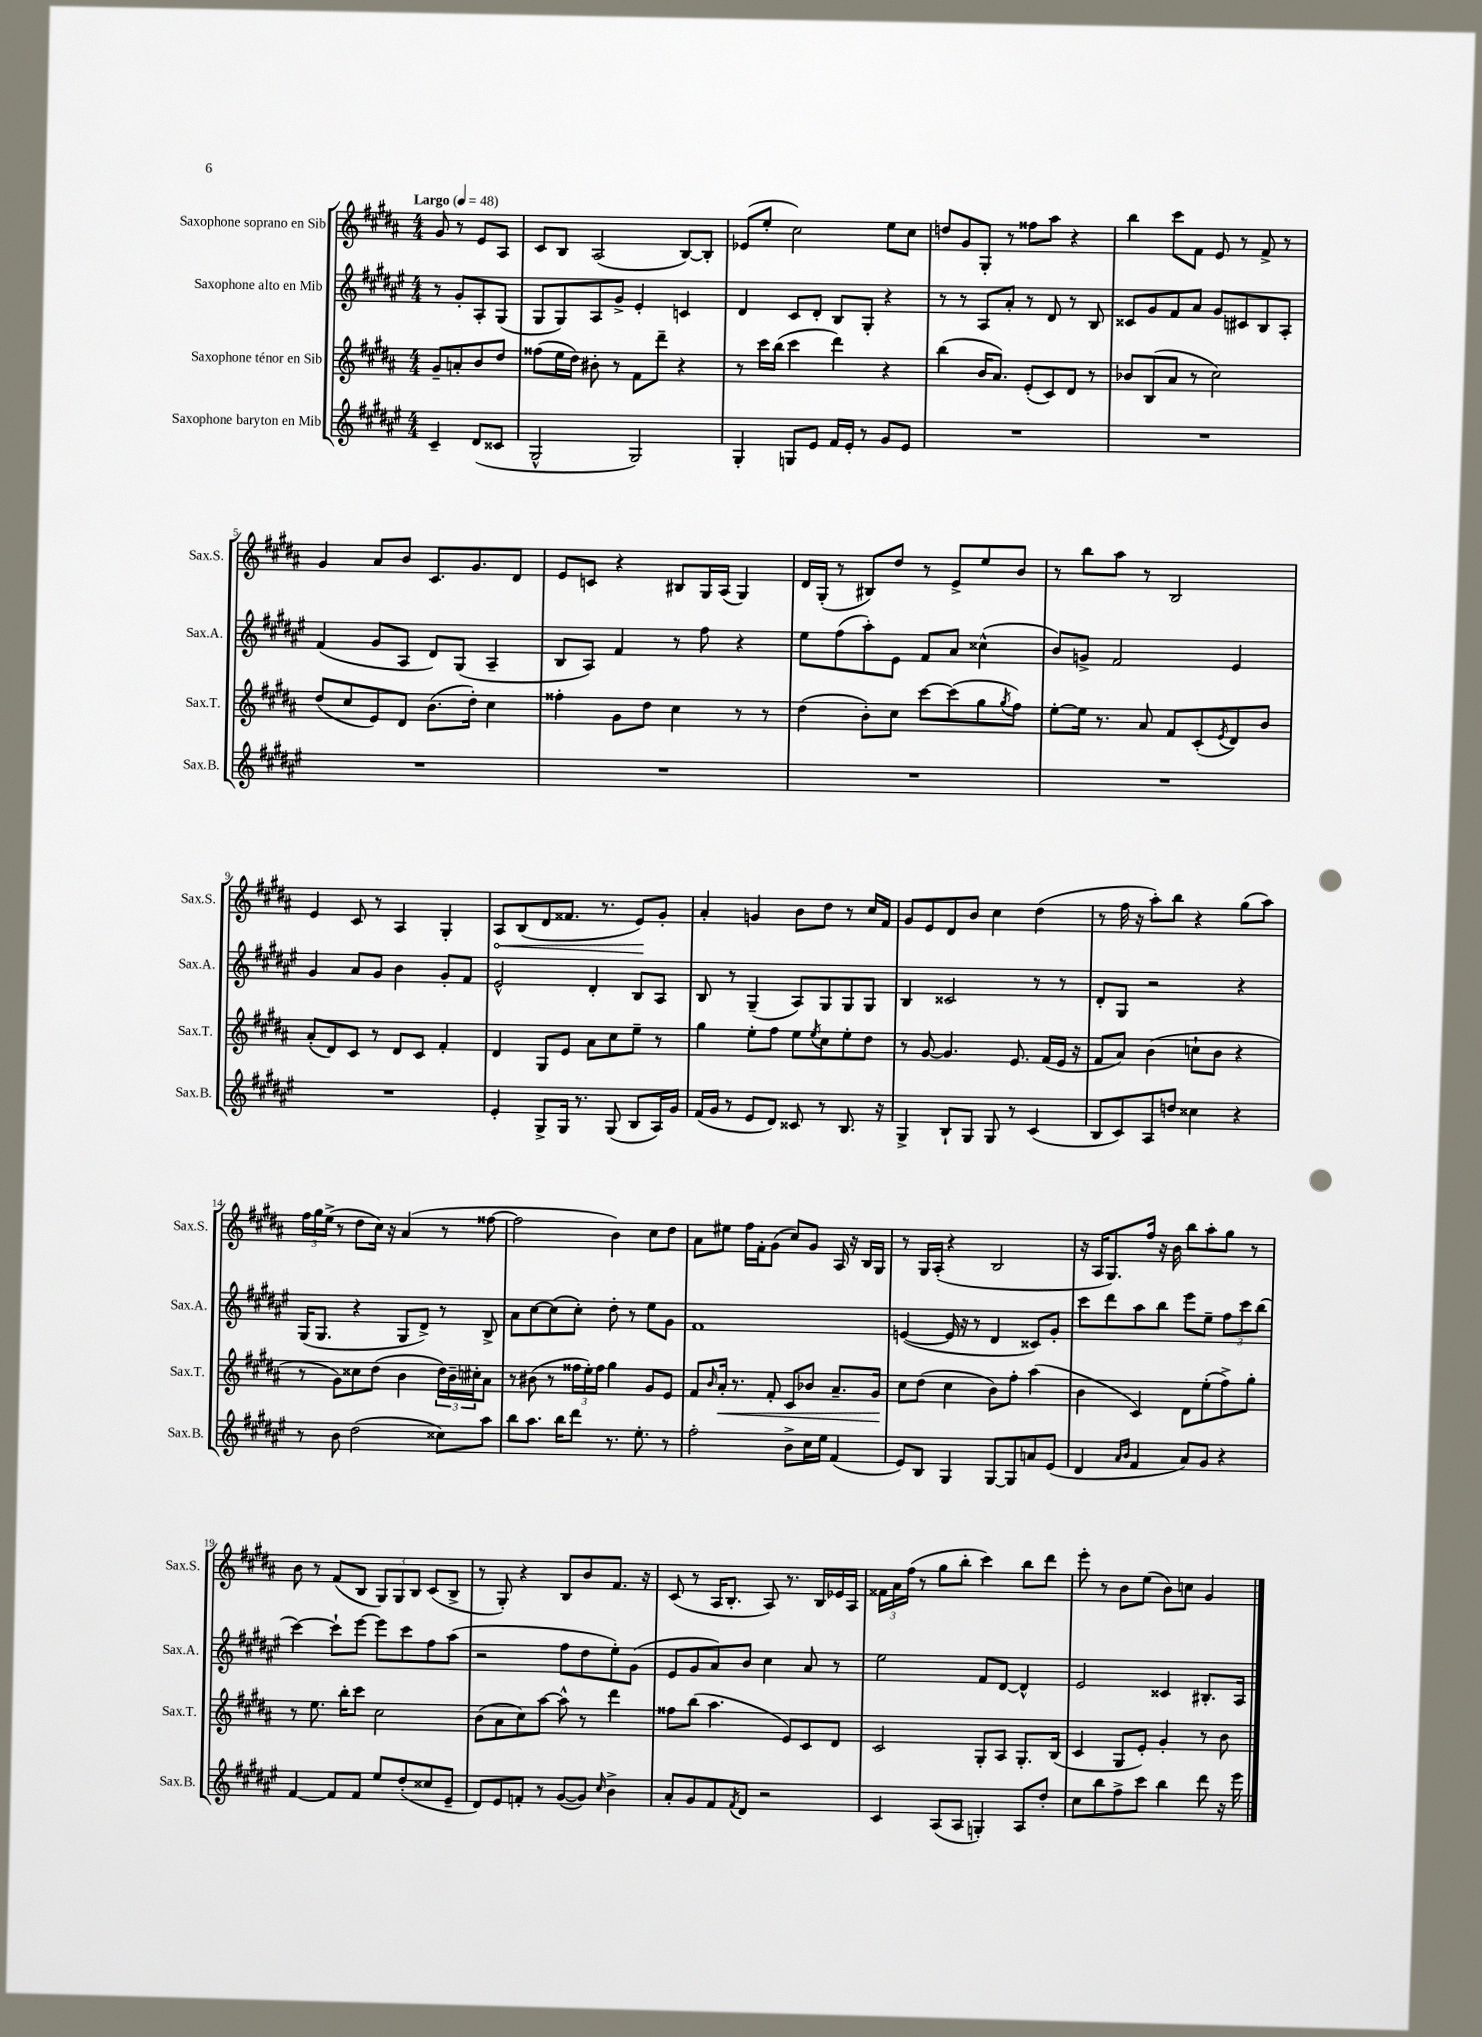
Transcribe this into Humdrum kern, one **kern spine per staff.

**kern	**kern	**kern	**kern
*staff4	*staff3	*staff2	*staff1
*clefG2	*clefG2	*clefG2	*clefG2
*k[f#c#g#d#a#e#]	*k[f#c#g#d#a#]	*k[f#c#g#d#a#e#]	*k[f#c#g#d#a#]
*M4/4	*M4/4	*M4/4	*M4/4
*MM48	*MM48	*MM48	*MM48
4c#~	8g#~	8r	8g#
.	8a'	8g#'	8r
(8d#	8b	8A#'	8e
8c##	8dd#	(8G#	8A#
=	=	=	=
2G#^^	(8ff##	8G#	8c#
.	16ee	8G#)	8B
.	16dd#)	.	.
.	8b#'	8A#	(2A#
.	8r	8g#^	.
2G#)	8f#	4e#'	.
.	8ddd#~	.	.
.	4r	4c	[8B)
.	.	.	8B']
=	=	=	=
4G#'	8r	4d#	(8e-
.	16ccc#	.	8ee'
.	(16bb	.	.
8G	4ccc#	8c#	2cc#)
8e#	.	8d#'	.
16f#	4ddd#)	8B	.
16e#'	.	.	.
8r	.	8G#'	.
8g#	4r	4r	8ee
8e#	.	.	8cc#
=	=	=	=
1r	(4bb	8r	8dd
.	.	8r	8g#
.	16b	8A#	8G#'
.	8.a#)	.	.
.	.	8a#'	8r
.	(8e'	8r	8ff##
.	8c#)	8d#	8aa#
.	8d#	8r	4r
.	8r	8B	.
=	=	=	=
1r	8b-	8c##	4bb
.	(8B	8g#	.
.	8a#	8f#	8ccc#
.	8r	8a#	8f#
.	2cc#)	8g#	8e
.	.	8c#	8r
.	.	8B	8f#^
.	.	8A#'	8r
=	=	=	=
1r	(8dd#	(4f#	4g#
.	8cc#	.	.
.	8e)	8g#	8a#
.	8d#	8A#	8b
.	(8.b	8d#)	8.c#
.	.	(8G#	.
.	16dd#')	.	8.g#
.	4cc#	4A#~	.
.	.	.	8d#
=	=	=	=
1r	4ff##'	8B	8e
.	.	8A#)	8c
.	8g#	4f#	4r
.	8dd#	.	.
.	4cc#	8r	8B#
.	.	8ff#	16G#
.	.	.	(16A#
.	8r	4r	4G#)
.	8r	.	.
=	=	=	=
1r	(4dd#	8ee#	16d#
.	.	.	(16G#'
.	.	(8ff#	8r
.	8b')	8aa#')	8B#)
.	8cc#	8e#	8dd#
.	[8ccc#	8f#	8r
.	(8ccc#]	8a#	8e^
.	8gg#	(4cc##^^	8ee
.	8qgg#	.	.
.	8ff#)	.	8b
=	=	=	=
1r	[8ee'	8b)	8r
.	16ee]	8g^	8bb
.	8.r	.	.
.	.	2f#	8aa#
.	8a#	.	8r
.	8f#	.	2B
.	(8c#'	.	.
.	8qe	.	.
.	8d#)	4e#	.
.	8b	.	.
=	=	=	=
1r	(8a#'	4g#	4e
.	8d#)	.	.
.	8c#	8a#	8c#
.	8r	8g#	8r
.	8d#	4b	4A#
.	8c#	.	.
.	4f#'	8g#'	4G#'
.	.	8f#	.
=	=	=	=
4e#'	4d#	2e#^^	8A#
.	.	.	(8B
8G#^	8G#	.	8d#
16G#	8e	.	8.f##
8.r	.	.	.
.	8a#	4d#'	.
.	.	.	8.r
(8G#	8cc#	.	.
8B	8ee~	8B	8e)
16A#)	8r	8A#	8g#'
16g#	.	.	.
=	=	=	=
(16f#	4gg#	8B	4a#'
16g#	.	.	.
8r	.	8r	.
8e#	8ee'	(4G#~	4g
8d#)	8ff#	.	.
8c##	8ee	8A#)	8b
.	8qee	.	.
8r	8cc#	8G#	8dd#
8.B	8ee'	8G#	8r
.	8dd#	8G#	16cc#
16r	.	.	16f#
=	=	=	=
4G#^	8r	4B	8g#
.	[8g#	.	8e
8B`	4.g#]	2c##	8d#
8G#	.	.	8b
8G#	.	.	4cc#
8r	8.e	.	.
(4c#	.	8r	(4dd#
.	(16f#	.	.
.	16e	8r	.
.	16r	.	.
=	=	=	=
8B	8f#	8d#'	8r
8c#)	8a#)	8G#	16ff#
.	.	.	16r
8A#	(4b	2r	8aa#')
8dd	.	.	8bb
4cc##	8cc`	.	4r
.	8b	.	.
4r	4r	4r	(8gg#
.	.	.	8aa#)
=	=	=	=
8r	8r	(16G#	24ff#
.	.	.	24gg#
.	.	8.G#	.
.	.	.	(24ee^
8b	8g#)	.	8r
(2dd#	8cc##	4r	8dd#
.	(8dd#	.	16cc#)
.	.	.	16r
.	4b	8G#	(4a#
.	.	8d#^)	.
8cc##)	24dd#)	8r	8r
.	24b~	.	.
.	24cc#'	.	.
8aa#	8a#	8B^	[8ff##
=	=	=	=
8bb	8r	8a#	2ff##]
8.aa#	(8b#	[8cc#	.
.	8r	(8cc#]	.
16bb	.	.	.
8ddd#	24ff##	8cc#')	.
.	24ee')	.	.
.	24ff##	.	.
8.r	4gg#	8dd#'	4b)
.	.	8r	.
8.ee#'	.	.	.
.	8g#	8ee#	8cc#
8r	8e	8g#	8dd#
=	=	=	=
2ff#'	8f#	1f#	8a#
.	16qqb	.	.
.	16a#'	.	8ee#
.	8.r	.	.
.	.	.	16ff#
.	.	.	16f#'
.	8f#'	.	(8g#
8b^	8c#	.	8cc#)
16cc#	8b-	.	8g#
16ee#	.	.	.
(4f#	8.a#~	.	16A#
.	.	.	16r
.	.	.	16B
.	16g#	.	16G#
=	=	=	=
8e#)	8cc#	([4e	8r
8B	(8dd#	.	16G#
.	.	.	(16A#'
4G#	4cc#	16e]	4r
.	.	16r	.
.	.	8r	.
[8G#	8b)	4d#	2B
8G#]	8ff#'	.	.
8a	(4aa#	8c##)	.
(8e#	.	8g#'	.
=	=	=	=
4d#	4b	8ccc#	16r
.	.	.	16A#
.	.	8ddd#	8.G#)
16qqa#	.	.	.
16qqb	.	.	.
4f#	4c#)	8aa#	.
.	.	.	16ff#
.	.	8bb	16r
.	.	.	16b
8a#)	8d#	8eee#	8bb
8g#	(8ee'	8ee#~	8aa#'
4r	8ff#^)	12ff#	8gg#
.	.	12ccc#	.
.	8gg#'	.	8r
.	.	(12bb	.
=	=	=	=
[4f#	8r	[4ccc#)	8b
.	8.ee	.	8r
8f#]	.	8ccc#`]	(8f#
.	16bb'	.	.
8f#	8ccc#	[8eee#	8B
8ee#	2cc#	8eee#]	12G#)
.	.	.	12G#
(8dd#'	.	8ccc#	.
.	.	.	12B
8cc##	.	8ff#	(8c#
8e#~	.	(8aa#	8B^
=	=	=	=
8d#)	(8b	2r	8r
8e#	8a#	.	8G#')
8f'	8cc#)	.	4r
8r	[8aa#	.	.
([8g#	8aa#^^]	8ff#	8B
8g#])	8r	8dd#	8b
16qqcc#	.	.	.
4b^	4ddd#	8ee#')	8.f#
.	.	(8g#	.
.	.	.	16r
=	=	=	=
8a#'	8ff##	8e#	(8c#
8g#	(8bb	8g#	8r
8f#	4.aa#	8a#)	16A#
.	.	.	8.B'
8qf#	.	.	.
8d#	.	8b	.
2r	.	4cc#	8A#)
.	8e)	.	8.r
.	8c#	8a#	.
.	.	.	16B
.	8d#	8r	16e-
.	.	.	16A#
=	=	=	=
4c#	2c#	2ee#	24f##
.	.	.	24a#
.	.	.	(24ff#
.	.	.	8r
(8A#	.	.	8gg#
8A#	.	.	8bb'
4G')	8G#'	8f#	4ccc#)
.	8A#	[8d#	.
8A#	8.G#'	4d#^^]	8bb
8dd#'	.	.	8ddd#
.	(16B	.	.
=	=	=	=
8cc#	4c#	2e#	8eee'
8bb	.	.	8r
8ff#^	8G#	.	8b
8ccc#	8e')	.	(8ee
4bb	4g#'	4c##	8b)
.	.	.	8cc
8ddd#	8r	8.B#'	4g#
16r	8b	.	.
16eee#	.	16A#	.
==	==	==	==
*-	*-	*-	*-
